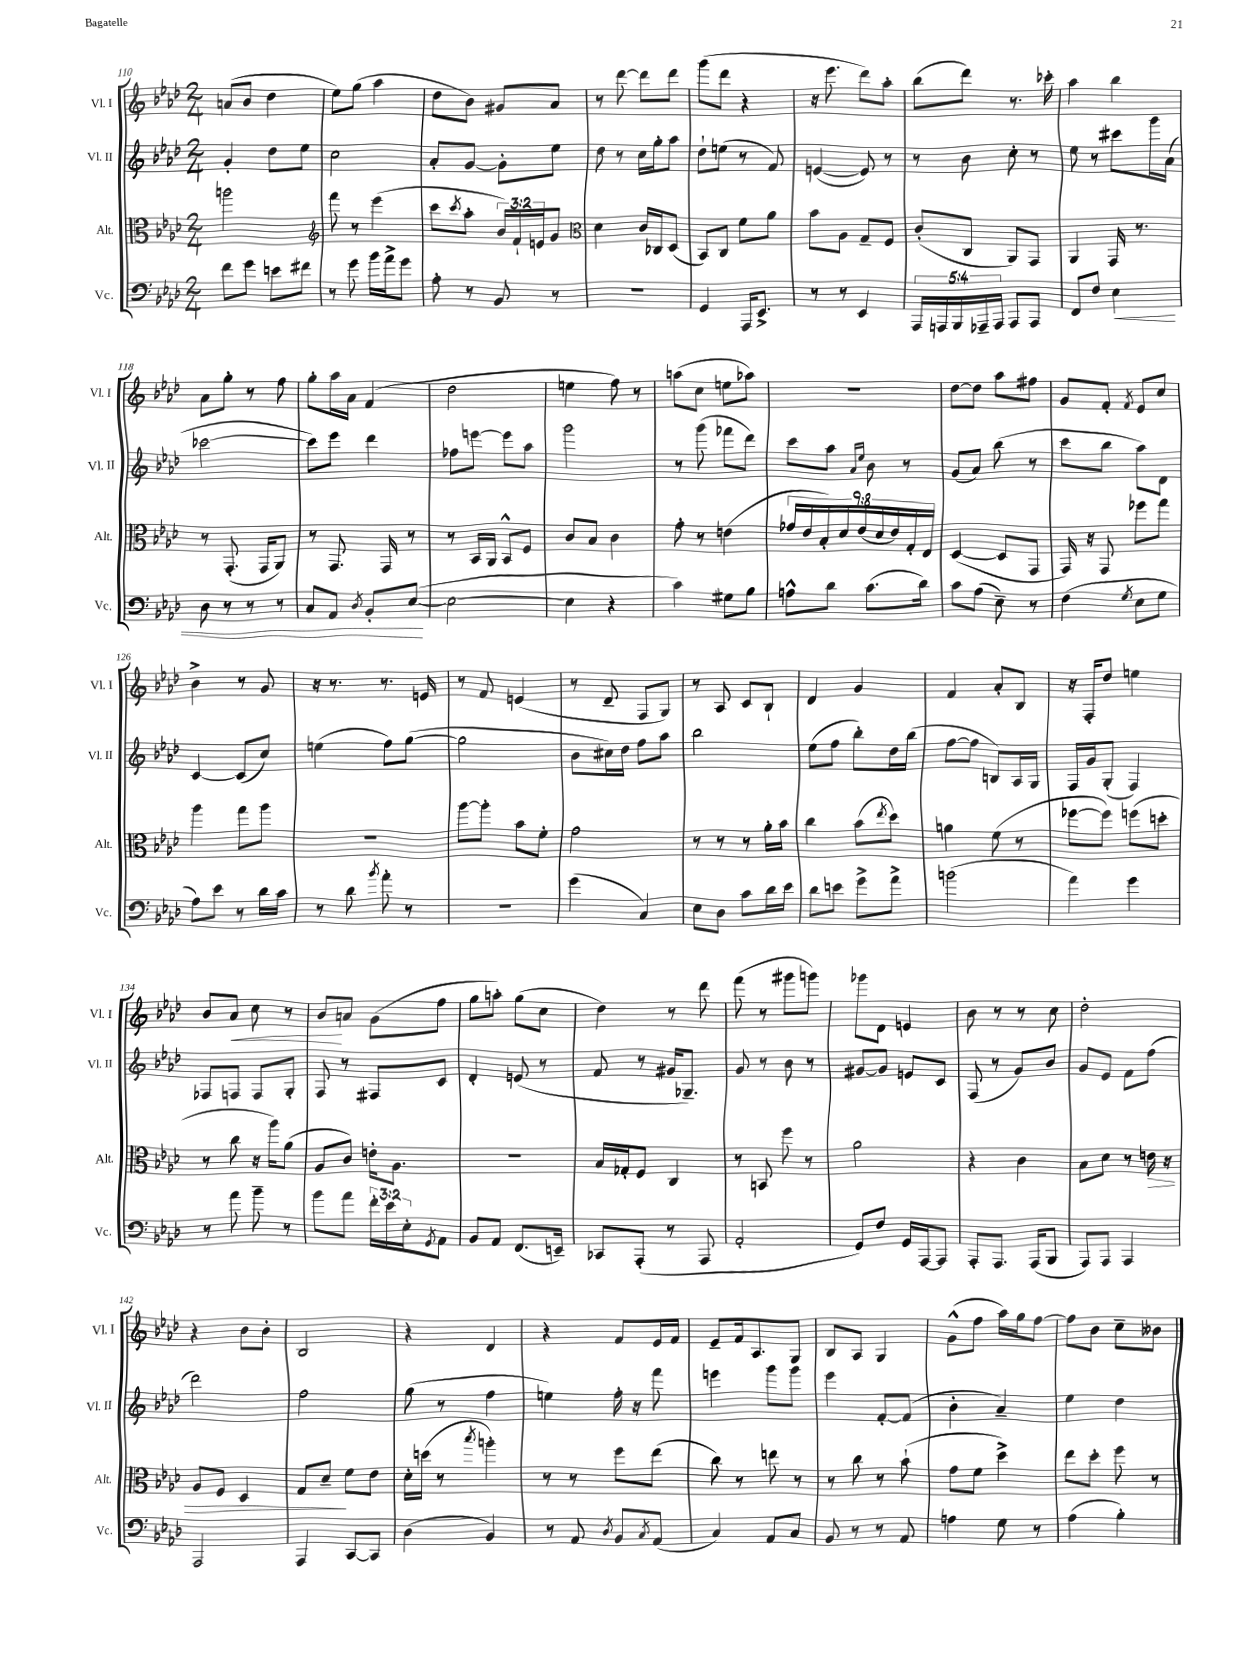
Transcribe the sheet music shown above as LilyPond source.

<<
\new StaffGroup <<
\new Staff = "s0" \with { instrumentName = "Vl. I" shortInstrumentName = "Vl. I" } {
    \clef treble \key aes \major \numericTimeSignature \time 2/4
    a'8( bes'8 des''4 |
    ees''8) g''8( aes''4 |
    des''8 bes'8) gis'8 aes'8 |
    r8 des'''8~ des'''8 des'''8 |
    g'''8( des'''8 r4 |
    r16 ees'''8. des'''8) aes''8-. |
    bes''8( des'''8) r8. ces'''16-. |
    aes''4 bes''4 |
    aes'8 g''8-. r8 f''8 |
    g''8-. aes''16 aes'16 f'4( |
    des''2 |
    e''4 f''8) r8 |
    a''8( c''8 e''8 aes''8) |
    R2 |
    des''8~ des''8 aes''8 fis''8 |
    g'8 f'8-. \acciaccatura { f'8 } ees'8 c''8 |
    bes'4-> r8 g'8 |
    r16 r8. r8. e'16 |
    r8 f'8 e'4( |
    r8 des'8-- f8 g8) |
    r8 aes8 c'8 bes8-! |
    des'4 g'4 |
    f'4 aes'8-. bes8 |
    r16 f16-. des''8 e''4 |
    bes'8 aes'8\< c''8 r8 |
    bes'8\! a'8 g'8( f''8 |
    g''8 a''8-.) g''8( c''8 |
    des''4) r8 des'''8 |
    f'''8( r8 gis'''8 g'''8) |
    ges'''8 des'8 e'4 |
    bes'8 r8 r8 c''8 |
    des''2-. |
    r4 bes'8 bes'8-. |
    bes2 |
    r4 des'4 |
    r4 f'8 ees'16 f'16 |
    ees'8-- f'16 aes8. g8 |
    bes8 aes8 g4 |
    g'8-^( f''8 aes''16) g''16 f''8~ |
    f''8 bes'8 c''8-- beses'8 \bar "|." |
}
\new Staff = "s1" \with { instrumentName = "Vl. II" shortInstrumentName = "Vl. II" } {
    \clef treble \key aes \major \numericTimeSignature \time 2/4
    g'4-. des''8 ees''8 |
    c''2 |
    aes'8-. g'8~ g'8-. ees''8 |
    des''8 r8 c''16 g''16-. aes''8 |
    des''8-! e''8( r8 f'8) |
    e'4~( e'8) r8 |
    r8 bes'8 c''8-. r8 |
    ees''8 r8 cis'''8 g'''16 aes'16( |
    ces'''2~ |
    ces'''8) ees'''8 des'''4 |
    fes''8 e'''8~ e'''8 aes''8 |
    g'''2 |
    r8 g'''8( fes'''8 des'''8) |
    c'''8 aes''8 \grace { aes'16 ees''16 } bes'8 r8 |
    g'8( aes'8) bes''8( r8 |
    c'''8 bes''8 aes''8) des'8 |
    c'4~ c'8( c''8) |
    e''4( f''8) g''8~( |
    g''2 |
    bes'8 cis''16) des''16 f''8 aes''8 |
    bes''2 |
    ees''8( f''8 bes''8-.) des''16 bes''16( |
    f''8~ f''8 b8) aes16 g16 |
    f16 g'16 g8-.( f4) |
    fes8 f8 f8 g8-. |
    f8 r8 fis8 c'8 |
    des'4-. e'8( r8 |
    f'8 r8 gis'16 ges8.--) |
    g'8 r8 bes'8 r8 |
    gis'8~ gis'8 e'8 c'8 |
    f8( r8 g'8) bes'8 |
    g'8 ees'8 f'8 f''8( |
    des'''2) |
    f''2 |
    g''8( r8 f''4 |
    e''4) f''16-. r16 f'''8 |
    e'''4 g'''8 g'''8 |
    ees'''4 f'8~-. f'8( |
    bes'4-. aes'4--) |
    ees''4 des''4 \bar "|." |
}
\new Staff = "s2" \with { instrumentName = "Alt." shortInstrumentName = "Alt." } {
    \clef alto \key aes \major \numericTimeSignature \time 2/4 \override Staff.TupletNumber.text = #tuplet-number::calc-fraction-text
    a''2 |
    \clef treble f'''8 r8 ees'''4( |
    c'''8 \acciaccatura { c'''8 } aes''8-. \tuplet 3/2 { bes'16) f'16-! e'16 } g'8 |
    \clef alto des'4 c'16 ces16 des8( |
    bes,8) c8 f'8 aes'8 |
    bes'8 aes8 g8-- f8 |
    c'8-.( c8 aes,8) g,8 |
    aes,4 g,16 r8. |
    r8 g,8.-.( g,16 aes,8) |
    r8 g,8. g,16 r8 |
    r8 bes,16 aes,16 bes,8-^ f8 |
    c'8 bes8 c'4 |
    g'8-. r8 e'4( |
    \tuplet 9/8 { ges'16 ees'16 bes16-.) des'16 ees'16( des'16 ees'16) g16-. ees16 } |
    des4~( des8 g,8 |
    g,16) r16 g,8 fes''8 g''8 |
    aes''4 g''8 aes''8 |
    R2 |
    aes''8~ aes''8-. bes'8 f'8-. |
    g'2 |
    r8 r8 r8 aes'16-. bes'16 |
    c''4 bes'8( \acciaccatura { ees''8 } des''8) |
    a'4 f'8( r8 |
    fes''8~ fes''8) f''8( d''8-. |
    r8 c''8 r16 aes''16) aes'8( |
    aes8 c'8) e'16-. aes8. |
    R2 |
    bes16 ges16-. f8 c4 |
    r8 b,8 f''8 r8 |
    aes'2 |
    r4 c'4 |
    bes8 des'8 r8 e'16\> r16 |
    aes8 f8 des4 |
    g8 des'8--\! f'8 ees'8 |
    des'16-. d''16( r8 \acciaccatura { bes''8 } a''4-.) |
    r8 r8 f''8 ees''8( |
    c''8) r8 e''8 r8 |
    r8 c''8 r8 bes'8-!( |
    g'8 f'8 des''4->) |
    ees''8 des''8-. f''8 r8 \bar "|." |
}
\new Staff = "s3" \with { instrumentName = "Vc." shortInstrumentName = "Vc." } {
    \clef bass \key aes \major \numericTimeSignature \time 2/4 \override Staff.TupletNumber.text = #tuplet-number::calc-fraction-text
    f'8 g'8 e'8 fis'8 |
    r8 g'8 bes'16 aes'16-> g'8 |
    aes8-. r8 bes,8 r8 |
    r2 |
    g,4 aes,,16 ees,8.-> |
    r8 r8 ees,4 |
    \tuplet 5/4 { aes,,16 a,,16 bes,,16 aes,,16-- aes,,16 } aes,,8 aes,,8 |
    f,8 f8 ees4\< |
    des8 r8 r8 r8 |
    c8 aes,8 \acciaccatura { des8 } bes,8-. ees8~\!( |
    ees2~ |
    ees4 r4 |
    c'4) gis8 bes8 |
    a8-^ des'8 c'8.( des'16) |
    c'8 aes8( ees8--) r8 |
    f4( \acciaccatura { g8 } ees8 g8 |
    aes8) ees'8 r8 des'16 c'16 |
    r8 des'8 \acciaccatura { bes'8 } aes'8-. r8 |
    R2 |
    g'4( c4) |
    ees8 des8 c'8 des'16 ees'16 |
    des'8 e'8 g'8-> aes'8-> |
    b'2( |
    aes'4) g'4 |
    r8 aes'8 bes'8-- r8 |
    bes'8 aes'8 \tuplet 3/2 { f'16-. ees'16 ees16-. } \acciaccatura { g,8 } aes,8 |
    bes,8 aes,8 f,8.( e,16--) |
    ces,8 aes,,8-.( r8 aes,,8 |
    aes,2-. |
    g,8) f8 g,16 aes,,16~ aes,,8 |
    aes,,8-. aes,,8. aes,,16( bes,,8 |
    aes,,8) aes,,8 aes,,4 |
    aes,,2 |
    aes,,4 c,8~ c,8 |
    des4( bes,4) |
    r8 aes,8 \acciaccatura { des8 } bes,8 \acciaccatura { c8 } aes,8( |
    c4) aes,8 c8 |
    bes,8 r8 r8 aes,8 |
    a4 g8 r8 |
    aes4( bes4-.) \bar "|." |
}
>>
>>
\layout { \context { \Score currentBarNumber = #110 } }
